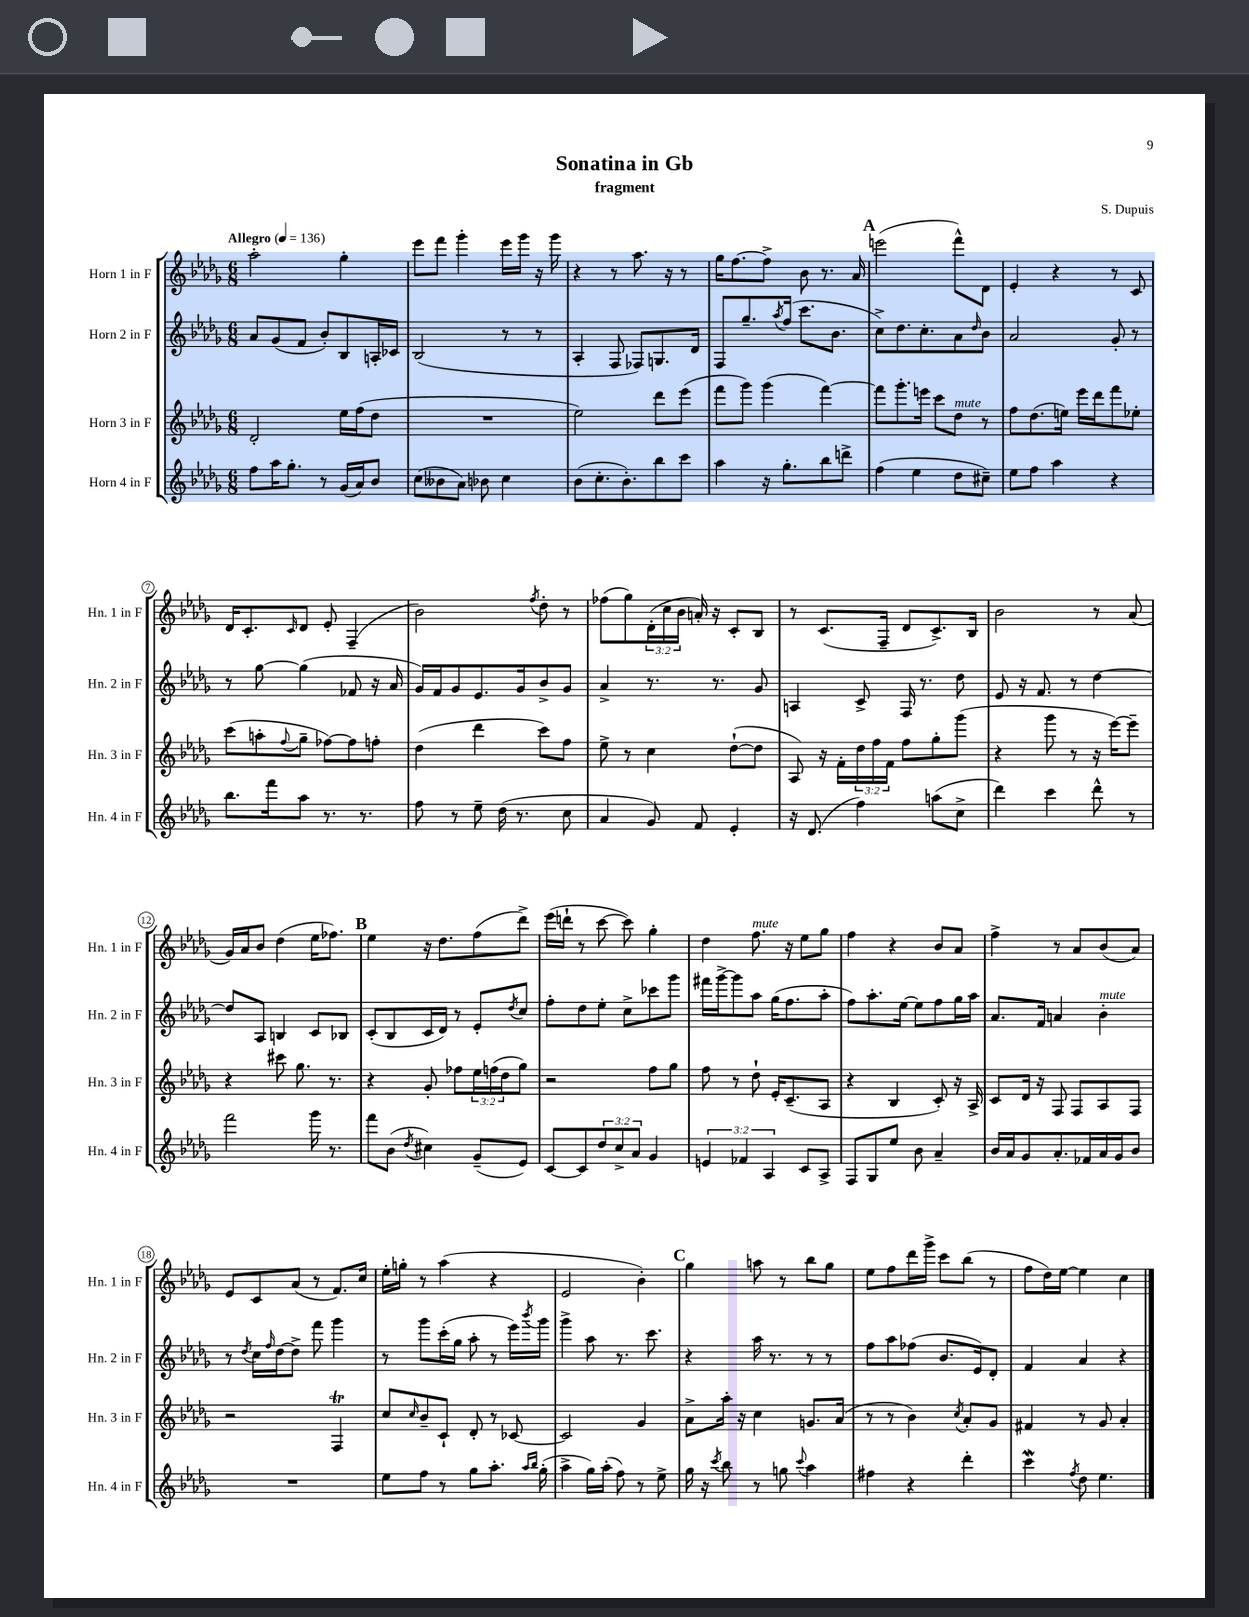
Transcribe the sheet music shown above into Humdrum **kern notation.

**kern	**kern	**kern	**kern
*part4	*part3	*part2	*part1
*staff4	*staff3	*staff2	*staff1
*I"Horn 4 in F	*I"Horn 3 in F	*I"Horn 2 in F	*I"Horn 1 in F
*I'Hn. 4 in F	*I'Hn. 3 in F	*I'Hn. 2 in F	*I'Hn. 1 in F
*clefG2	*clefG2	*clefG2	*clefG2
*k[b-e-a-d-g-]	*k[b-e-a-d-g-]	*k[b-e-a-d-g-]	*k[b-e-a-d-g-]
*M6/8	*M6/8	*M6/8	*M6/8
*MM136	*MM136	*MM136	*MM136
=1	=1	=1	=1
!	!	!	!LO:TX:a:B:t=Allegro
8ff\L	2d-'/	8a-/L	2aa-'\
16aa-\K	.	(8g-/	.
8.gg-'\J	.	.	.
.	.	8f/J	.
8r	.	8b-'/L)	.
(16g-/LL	16ee-\LL	8B-/	4gg-'\
16a-/J)	(16ff\J	.	.
8b-/J	8dd-\J	16An'/L	.
.	.	16c-X/JJ	.
=2	=2	=2	=2
(8cc\L	2.r	(2B-/	8eee-\L
8b--X\	.	.	8fff\J
8a-\J)	.	.	4ggg-'\
8b-X\	.	.	.
4cc\	.	8r	16eee-\LL
.	.	.	16ggg-\JJ
.	.	8r	16r
.	.	.	16ggg-\
=3	=3	=3	=3
(8b-\L	2ee-\)	4A-'/	4r
8.cc'\	.	.	.
.	.	8F/	8r
8.b-'\)	.	.	.
.	.	8F-X/L)	8.aa-\
8bb-\	8ddd-\L	8.Gn/	.
.	.	.	16r
8ccc\J	(8eee-\J	.	8r
.	.	16d-/Jk	.
=4	=4	=4	=4
4aa-\	8fff\L	8F/L	16gg-\KL
.	.	.	[8.ff\
.	8ggg-\J)	8.gg-~/	.
16r	(4ggg-\	.	8ff^\J]
.	.	8qaa-/	.
8.gg-'\L	.	(16ff/Jk	.
.	.	8.ccc\L	8b-\
8bb-\	[4fff\)	.	8.r
.	.	8.b-\J	.
8dddn^\J	.	.	.
.	.	.	16a-/
!!LO:REH:place=s1:t=A
=5	=5	=5	=5
(4ff\	8fff\L]	8cc^\L)	(2eeen\
.	8.ggg-'\	8.dd-\	.
4ee-\	.	.	.
.	16eeen\Jk	8.cc'\	.
.	8ccc\L	.	.
!	!LO:TX:a:i:t=mute	!	!
8dd-\L	8dd-\J	8a-\	8fff^^\L)
.	.	16qqdd-/	.
8cc#X~\J)	8r	8b-\J	8d-\J
=6	=6	=6	=6
8ee-\L	8ff\L	2a-/	4e-'/
8ff\J	(8.dd-\	.	.
4aa-\	.	.	4r
.	16een\Jk)	.	.
.	16eee-\LL	.	.
.	16ddd-\J	.	.
4r	8fff\	8g-'/	8r
.	8ee-X'\J	8r	8c/
!!LO:LB:g=z
=7	=7	=7	=7
8.bb-\L	(8ccc\L	8r	16d-/KL
.	.	.	8.c'/
.	8aan'\	[8gg-\	.
16fff\k	.	.	.
.	8qqff/	.	16qqc/
8aa-\J	8gg-~\J	(4gg-\]	8d-/J
8.r	[8ff-X\L)	.	8e-'/
.	8ff-\]	8f-X/	(4F~/
8.r	.	.	.
.	8ffn'\J	16r	.
.	.	16a-/	.
=8	=8	=8	=8
8ff\	(4dd-\	16g-/LL)	2b-\)
.	.	16f/J	.
8r	.	8g-/	.
8ee-~\	4ddd-\	8.e-/	.
(16dd-\	.	.	.
8.r	.	16g-/k	.
.	.	.	8qff/
.	8ccc\L)	8b-^/	8dd-'\
8cc\	8ff\J	8g-/J	8r
=9	=9	=9	=9
4a-/	8ee-^\	4a-^/	(8ff-X\L
.	8r	.	8gg-\)
8g-/)	4cc\	8.r	(24d-'\L
.	.	.	24cc\
.	.	.	24b-\JJ
8f/	.	.	16an'/)
.	.	8.r	16r
4e-'/	([8dd-`\L	.	8c'/L
.	8dd-\J]	8g-/	8B-/J
=10	=10	=10	=10
16r	8A-/)	4An/	8r
(8.d-/	.	.	.
.	16r	.	(8.c/L
.	16f'\LL	.	.
4ff\)	24dd-\	8c^/	.
.	24ff\	.	.
.	.	.	16F~/Jk
.	24f\JJ	.	.
.	8ff\L	16F/	8d-/L
.	.	8.r	.
(8aan\L	8gg-'\	.	8.c^/)
8cc^\J	(8ggg-\J	8dd-\	.
.	.	.	16B-/Jk
=11	=11	=11	=11
4ddd-\)	4r	8e-/	2b-\
.	.	16r	.
.	.	8.f/	.
4ccc\	8ggg-\	.	.
.	8r	8r	.
8ddd-^^\	16r	[4dd-\	8r
.	[16eee-\KL)	.	.
8r	8eee-~\J]	.	(8a-/
!!LO:LB:g=z
=12	=12	=12	=12
2fff\	4r	8dd-/L]	16g-/LL)
.	.	.	16a-/J
.	.	8A-/J	8b-/J
.	8ccc#X\	4Bn/	(4dd-\
.	8.gg-\	.	.
16ggg-\	.	8c/L	16ee-\KL
8.r	8.r	.	8.ff-X\J)
.	.	8B-X/J	.
!!LO:REH:place=s1:t=B
=13	=13	=13	=13
8fff\L	4r	(8c'/L	4ee-\
(8b-\J	.	8B-/	.
8qdd-/	.	.	.
4cc#X\)	8g-'/	16c/L	16r
.	.	16d-/JJ)	8.dd-\L
.	8ff-X\L	8r	.
(8g-~/L	24ee-\L	8e-'/L	(8ff\
.	(24ffn\	.	.
.	24dd-\J	.	.
.	.	8qdd-/	.
8e-/J)	8gg-\J)	8cc/J	8ddd-^\J)
=14	=14	=14	=14
[8c/L	2r	8ff'\L	(16eee-\LL
.	.	.	16dddn`\JJ
8c/]	.	8dd-\	8r
12dd-/	.	8ee-'\J	[8ccc\
12cc^/	.	.	.
.	.	8cc^\L	8ccc\])
12a-/J	.	.	.
4g-/	8ff\L	8ccc-X\	4gg-'\
.	8gg-\J	8ggg-\J	.
=15	=15	=15	=15
6en/	8ff\	16fff#X\LL	4dd-\
.	.	[16ggg-^\J	.
.	8r	8ggg-\]	.
6f-X/	.	.	.
!	!	!	!LO:TX:a:i:t=mute
.	8dd-`\	8aa-\J	8.ff\
6A-/	.	.	.
.	16e-'/KL	(16gg-\KL	.
.	(8.c~/	8.ff\	16r
8c/L	.	.	8ee-\L
8A-^/J	8A-/J	8aa-'\J	8gg-\J
=16	=16	=16	=16
8F/L	4r	8ff\L)	4ff\
8G-/	.	8.aa-'\	.
8ee-/J	4B-/	.	4r
.	.	[16ee-\Jk	.
8b-\	.	8ee-\L]	.
4a-~/	8c'/)	8ff\	8b-/L
.	16r	16gg-\L	8a-/J
.	16A-^/	16aa-\JJ	.
=17	=17	=17	=17
16b-/LL	8c/L	8.a-/L	4ff^\
16a-/J	.	.	.
8g-/	16d-/Jk	.	.
.	16r	16f/Jk	.
8.a-'/	8F/	4an/	8r
.	8F/L	.	8a-/L
16f-X/L	.	.	.
!	!	!LO:TX:a:i:t=mute	!
16a-/	8A-/	4b-'\	(8b-/
16g-/J	.	.	.
8b-/J	8F/J	.	8a-/J)
!!LO:LB:g=z
=18	=18	=18	=18
2.r	2r	8r	8e-/L
.	.	8qdd-/	.
.	.	16cc\LL	8c/
.	.	16qqff/	.
.	.	[16dd-\J	.
.	.	8dd-^\J]	(8a-/J
.	.	8fff\	8r
.	4Ft/	4ggg-\	8.f/L)
.	.	.	16cc/Jk
=19	=19	=19	=19
8ee-\L	8cc/L	8r	16ee-'\LL
.	.	.	16ggn'\JJ
.	16qqcc/	.	.
8ff\J	8b-~/	8ggg-\L	8r
8r	8c`/J	(16ccc'\L	(4aa-\
.	.	16gg-\JJ	.
8gg-\L	8d-'/	8aa-'\	.
8.aa-'\J	8r	8r	4r
.	[8c-X/	16eee-\LL)	.
16qqaa-/LL	.	.	.
16qqbb-/JJ	.	8qbbb-/	.
(16gg-'\	.	16ggg-\JJ	.
=20	=20	=20	=20
4aa-^\	2c-/]	4ggg-^\	2e-/
16gg-\LL)	.	8aa-\	.
(16aa-'\JJ	.	.	.
8ff\)	.	8.r	.
8r	4g-/	.	4b-'\)
.	.	8.ccc\	.
8ee-^\	.	.	.
!!LO:REH:place=s1:t=C
=21	=21	=21	=21
16gg-\	8a-^\L	4r	4gg-\
16r	.	.	.
8qccc/	.	.	.
8bb-\	16aa-'\Jk	.	.
.	16r	.	.
8r	4cc\	16aa-\	8aan\
.	.	8.r	.
8ggn\	.	.	8r
8qqccc/	.	.	.
4aa-\	8.gn/L	8r	8bb-\L
.	.	8r	8gg-\J
.	(16a-/Jk	.	.
=22	=22	=22	=22
4ff#X\	8r	8ff\L	8ee-\L
.	8r	8aa-\	8ff\
4r	4b-\)	(8ff-X\J	16ddd-\L
.	.	.	16ggg-^\JJ
.	.	8.b-/L	8ccc\L
.	8qcc/	.	.
4ddd-'\	8a-'/L	.	(8bb-\J
.	.	16e-/k)	.
.	8g-/J	8d-'/J	8r
=23	=23	=23	=23
4cccW\	4f#X/	4f/	8ff\L
.	.	.	16dd-\L)
.	.	.	[16ee-\JJ
8qff/	.	.	.
8dd-\	8r	4a-/	4ee-\]
4.ee-\	8g-/	.	.
.	4a-'/	4r	4cc\
==	==	==	==
*-	*-	*-	*-
